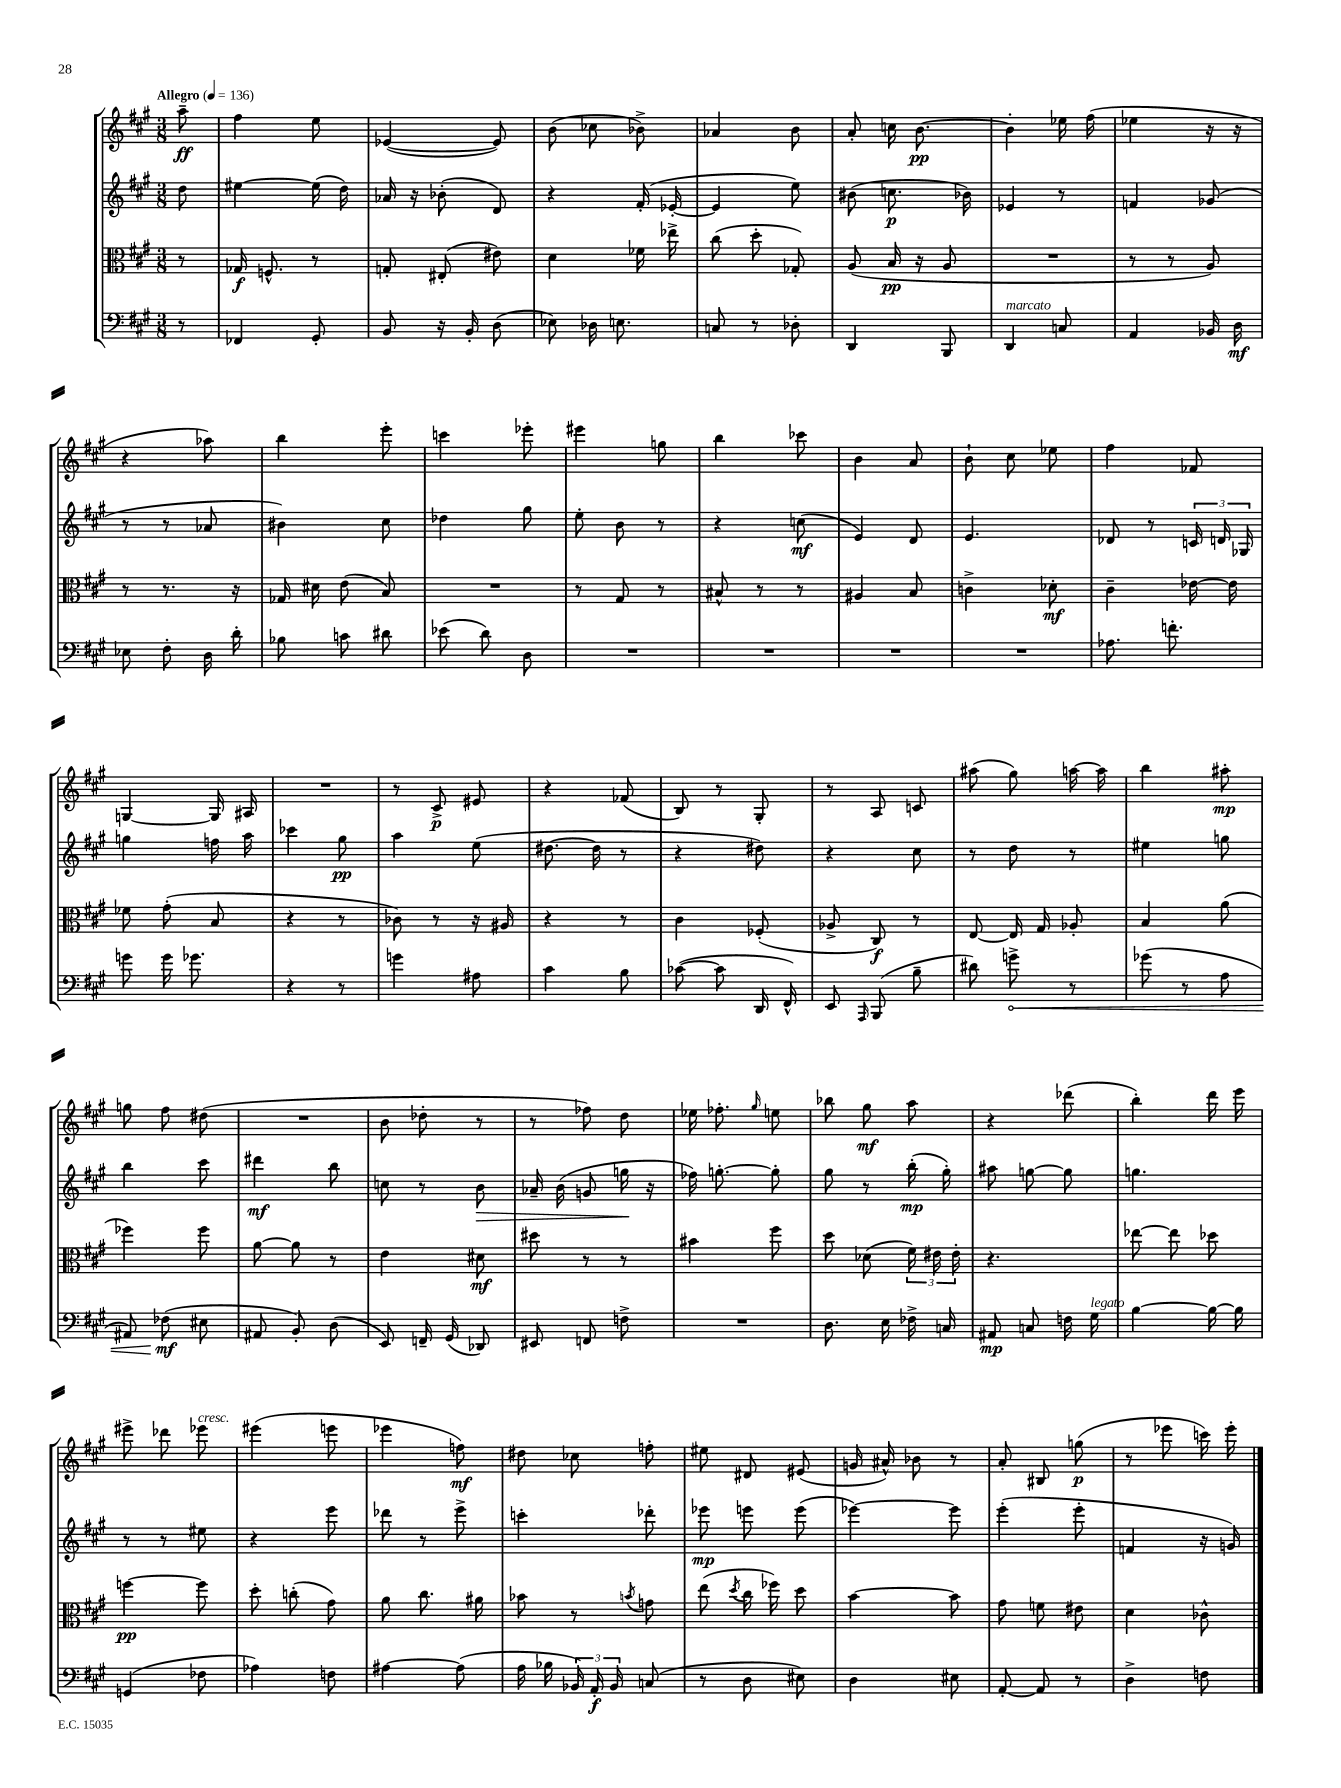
<<
\new StaffGroup <<
\new Staff = "s0" {
    \clef treble \key a \major \numericTimeSignature \time 3/8 \partial 8 \tempo "Allegro" 4 = 136
    \autoBeamOff a''8--\ff |
    fis''4 e''8 |
    ees'4~( ees'8) |
    b'8( ces''8 bes'8->) |
    aes'4 b'8 |
    a'8-. c''16 b'8.~\pp |
    b'4-. ees''16 fis''16( |
    ees''4 r16 r16 |
    r4 aes''8) |
    b''4 e'''8-. |
    c'''4 ees'''8-. |
    eis'''4 g''8 |
    b''4 ces'''8 |
    b'4 a'8 |
    b'8-! cis''8 ees''8 |
    fis''4 fes'8 |
    g4~ g16 ais16 |
    R4. |
    r8 cis'8->\p eis'8 |
    r4 fes'8( |
    b8) r8 gis8-. |
    r8 a8 c'8 |
    ais''8( gis''8) a''16~ a''16 |
    b''4 ais''8-.\mp |
    g''8 fis''8 dis''8( |
    R4. |
    b'8 des''8-. r8 |
    r8 fes''8) d''8 |
    ees''16 fes''8.-. \grace { gis''16 } e''8 |
    bes''8 gis''8\mf a''8 |
    r4 des'''8( |
    b''4-.) d'''16 e'''16 |
    eis'''8-> des'''8 ees'''8^\markup { \italic "cresc." } |
    eis'''4( e'''8 |
    ees'''4 f''8\mf) |
    dis''8 ces''8 f''8-. |
    eis''8 dis'8 eis'8( |
    g'16 ais'16-^) bes'8 r8 |
    a'8-. bis8 g''8\p( |
    r8 ees'''8 c'''16) ees'''16-. \bar "|." |
}
\new Staff = "s1" {
    \clef treble \key a \major \numericTimeSignature \time 3/8 \partial 8
    \autoBeamOff d''8 |
    eis''4~ eis''16( d''16) |
    aes'16 r16 bes'8-.( d'8) |
    r4 fis'16-.( ees'16~-. |
    ees'4 e''8) |
    bis'8( c''8.\p bes'16) |
    ees'4 r8 |
    f'4 ges'8( |
    r8 r8 aes'8 |
    bis'4) cis''8 |
    des''4 gis''8 |
    e''8-. b'8 r8 |
    r4 c''8\mf( |
    e'4) d'8 |
    e'4. |
    des'8 r8 \tuplet 3/2 { c'16 d'16 ges16 } |
    g''4 f''16 a''16 |
    ces'''4 gis''8\pp |
    a''4 e''8( |
    dis''8.~ dis''16 r8 |
    r4 dis''8) |
    r4 cis''8 |
    r8 d''8 r8 |
    eis''4 g''8 |
    b''4 cis'''8 |
    dis'''4\mf b''8 |
    c''8 r8 b'8\> |
    aes'16-- b'16( g'8 g''16\! r16 |
    fes''16) g''8.~-. g''8-. |
    gis''8 r8 b''16-.\mp( gis''16-.) |
    ais''8 g''8~ g''8 |
    g''4. |
    r8 r8 eis''8 |
    r4 e'''8 |
    des'''8 r8 e'''8-> |
    c'''4-. des'''8-. |
    ees'''8\mp e'''8 e'''8( |
    ees'''4~) ees'''8 |
    e'''4-.( e'''8-. |
    f'4 r16 g'16) \bar "|." |
}
\new Staff = "s2" {
    \clef alto \key a \major \numericTimeSignature \time 3/8 \partial 8
    \autoBeamOff r8 |
    ges16\f f8.-^ r8 |
    g8-. eis8-.( eis'8) |
    d'4 fes'16 ees''16-> |
    cis''8( d''8-. ges8-.) |
    a8( b16\pp r16 a8 |
    R4. |
    r8 r8 a8) |
    r8 r8. r16 |
    ges16 dis'16 e'8( b8) |
    R4. |
    r8 gis8 r8 |
    bis8-^ r8 r8 |
    ais4 b8 |
    c'4-> des'8-.\mf |
    cis'4-- ees'16~ ees'16 |
    fes'8 gis'8-.( b8 |
    r4 r8 |
    ces'8) r8 r16 ais16 |
    r4 r8 |
    cis'4 fes8-.( |
    aes8-> cis8\f) r8 |
    e8~ e16 gis16 aes8-. |
    b4 a'8( |
    fes''4) fes''8 |
    a'8~ a'8 r8 |
    e'4 dis'8\mf |
    dis''8 r8 r8 |
    bis'4 fis''8 |
    d''8 des'8( \tuplet 3/2 { fis'16) eis'16 eis'16-. } |
    r4. |
    ees''8~ ees''8 des''8 |
    f''4~\pp f''8 |
    d''8-. c''8-.( gis'8) |
    a'8 cis''8. ais'16 |
    bes'8 r8 \acciaccatura { b'8 } g'8 |
    e''8( \acciaccatura { d''8 } cis''16 fes''16) d''8 |
    b'4~ b'8 |
    gis'8 f'8 eis'8 |
    d'4 ces'8-^ \bar "|." |
}
\new Staff = "s3" {
    \clef bass \key a \major \numericTimeSignature \time 3/8 \partial 8
    \autoBeamOff r8 |
    fes,4 gis,8-. |
    b,8 r16 b,16-. d8( |
    ees8) des16 e8. |
    c8 r8 des8-. |
    d,4 b,,8 |
    d,4^\markup { \italic "marcato" } c8 |
    a,4 bes,16 d16\mf |
    ees8 fis8-. d16 d'16-. |
    bes8 c'8 dis'8 |
    ees'8( d'8) d8 |
    R4. |
    R4. |
    R4. |
    R4. |
    aes8. f'8.-. |
    g'8 g'16 ges'8. |
    r4 r8 |
    g'4 ais8 |
    cis'4 b8 |
    ces'8~( ces'8 d,16 fis,16-^) |
    e,8 \grace { a,,16 } b,,8( b8-- |
    dis'8) \once \override Hairpin.circled-tip = ##t g'8->\< r8 |
    ges'8( r8 a8 |
    ais,8) fes8\mf\!( eis8 |
    ais,8 b,8-.) d8( |
    e,8) f,16-- gis,16( des,8) |
    eis,8 f,8 f8-> |
    R4. |
    d8. e16 fes16-> c16 |
    ais,8\mp c8 f16 gis16^\markup { \italic "legato" } |
    b4~ b16~ b16 |
    g,4( fes8 |
    aes4) f8 |
    ais4~ ais8( |
    a16 bes16 \tuplet 3/2 { bes,16) a,16-.\f bes,16 } c8( |
    r8 d8 eis8) |
    d4 eis8 |
    a,8~-. a,8 r8 |
    d4-> f8 \bar "|." |
}
>>
>>
\layout { \context { \Score \remove "Bar_number_engraver" } }
